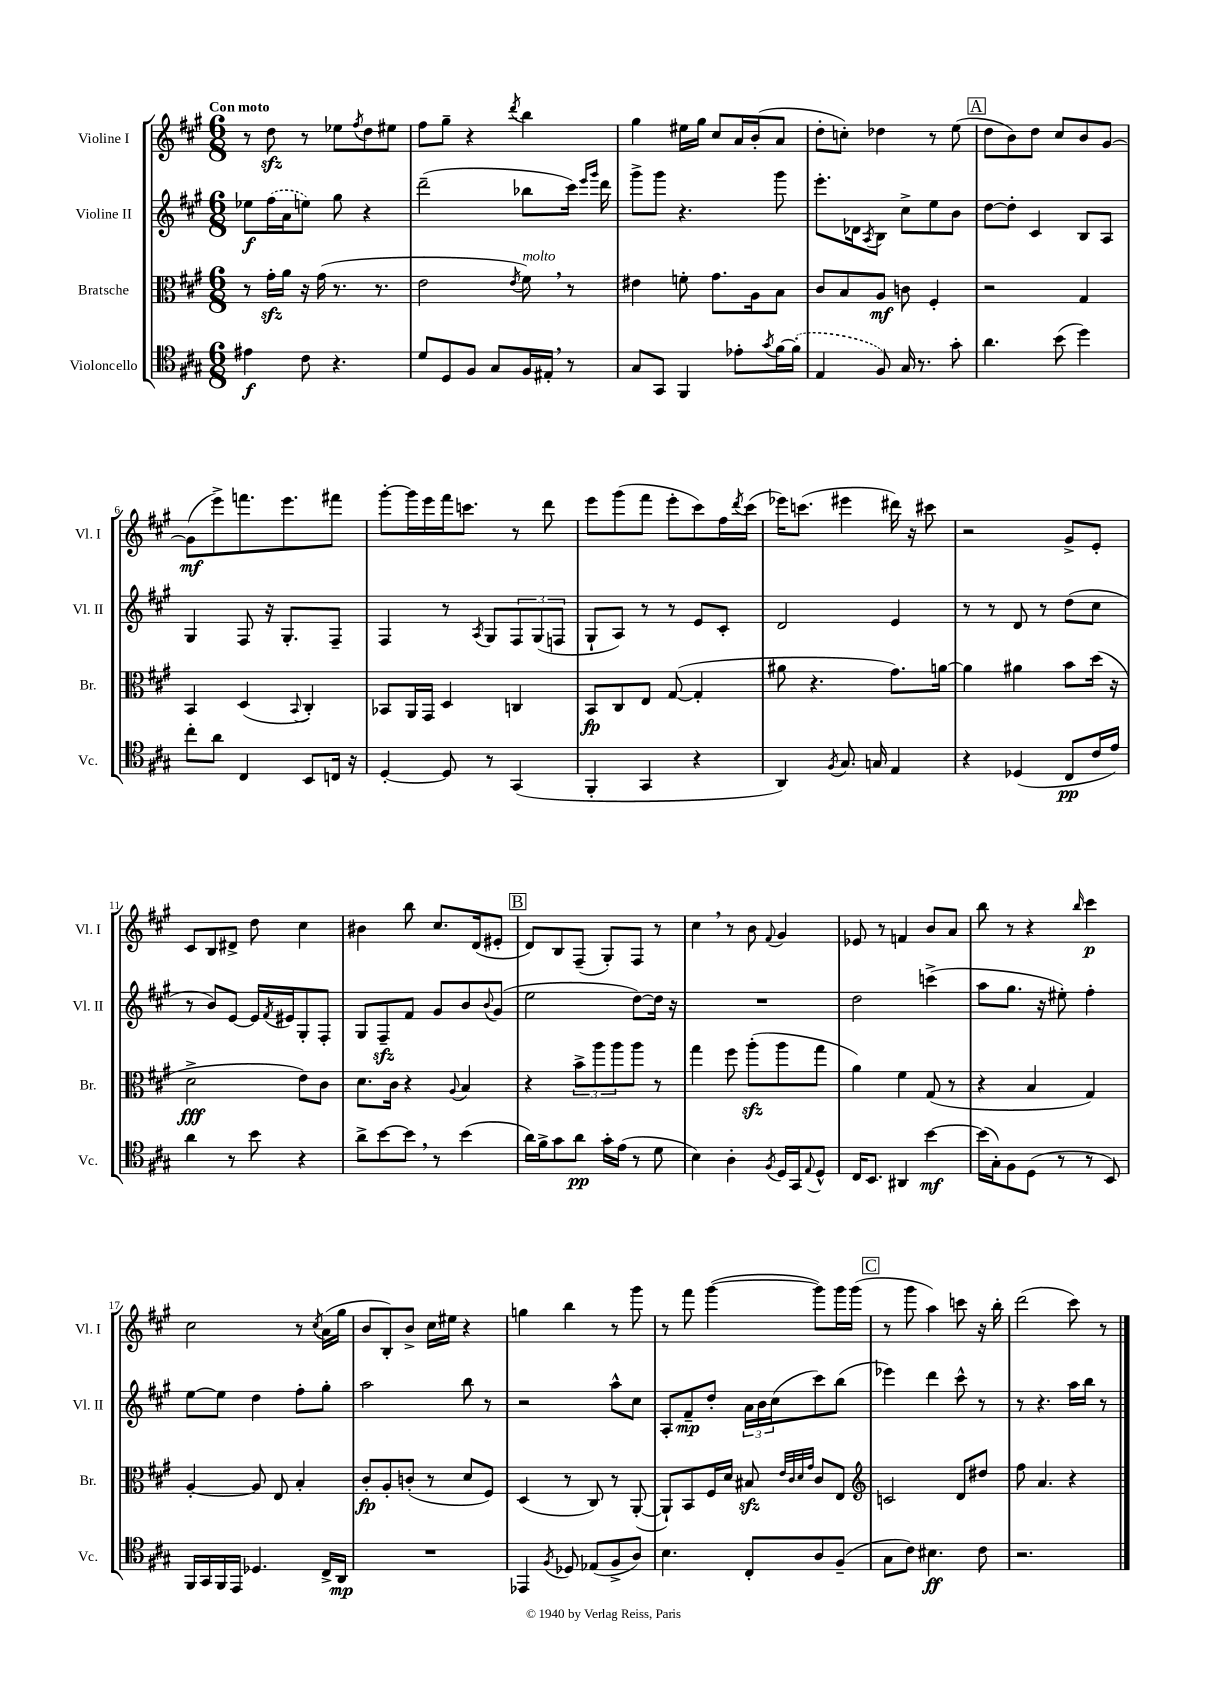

**kern	**kern	**kern	**kern
*staff4	*staff3	*staff2	*staff1
*clefC4	*clefC3	*clefG2	*clefG2
*k[f#c#g#]	*k[f#c#g#]	*k[f#c#g#]	*k[f#c#g#]
*M6/8	*M6/8	*M6/8	*M6/8
4e#\	8r	8ee-\L	8r
.	16g#'\LL	(16ff#\L	8dd\
.	16a\JJ	16a\J	.
8c#\	16r	8ee\J)	8r
.	(16g#\	.	.
4.r	8.r	8gg#\	8ee-\L
.	.	.	8qff#/
.	.	4r	8dd\
.	8.r	.	.
.	.	.	8ee#\J
=	=	=	=
8d/L	2e\	(2ddd~\	8ff#\L
8D/	.	.	8gg#~\J
8F#/J	.	.	4r
8G#/L	.	.	.
.	8qe/	.	8qddd/
16F#/L	8f#\)	8bb-\L	4bb\
16E#'/JJ	.	.	.
8r	8r	16ccc#\Jk)	.
.	.	16qqeee/LL	.
.	.	16qqggg#/JJ	.
.	.	16ddd\	.
=	=	=	=
8G#/L	4e#\	8ggg#^\L	4gg#\
8GG#/J	.	8ggg#\J	.
4FF#/	8f'\	4.r	16ee#\LL
.	.	.	16gg#\JJ
.	8.g#\L	.	8cc#/L
8e-'\L	.	.	16a/L
.	16A\k	.	(16b'/J
8qg#/	.	.	.
[16f#\L	8B\J	8ggg#\	8a/J
(16f#'\]JJ	.	.	.
=	=	=	=
4E/	8c#/L	8.eee'\L	8dd'\L
.	8B/	.	8cc'\J)
.	.	16d-\k	.
.	.	8qA/	.
8F#/)	8A/J	8B\J	4dd-\
16G#/	8c\	8cc#^\L	.
8.r	.	.	.
.	4F#'/	8ee\	8r
8g#'\	.	8b\J	(8ee\
=	=	=	=
4.a\	2r	[8dd\L	8dd\L
.	.	8dd'\]J	8b\)
.	.	4c#/	8dd\J
(8b\	.	.	8cc#/L
4dd\)	4G#/	8B/L	8b/
.	.	8A/J	[8g#/J
=	=	=	=
8cc#'\L	4BB/	4G#/	(8g#\]L
8a\J	.	.	8eee^\)
4C#/	(4D/	8F#/	8.fff\
.	.	16r	.
.	.	8.G#'/L	8.eee\
.	8qqBB/	.	.
8BB/L	4C#'/)	.	.
16C/Jk	.	8F#~/J	8fff#\J
16r	.	.	.
=	=	=	=
[4D'/	8BB-/L	4F#/	[8ggg#'\L
.	16AA/L	.	16ggg#\]L
.	16GG#/JJ	.	16eee\
8D/]	4D/	8r	16fff#\J
.	.	.	8.ccc\J
.	.	8qA/	.
8r	.	8G#/L	.
(4GG#/	4C/	12F#/	8r
.	.	(12G#/	.
.	.	.	8ddd\
.	.	12F/J	.
=	=	=	=
4FF#'/	8BB/L	8G#`/L	8eee\L
.	8C#/	8A/J)	(8ggg#\
4GG#/	8E/J	8r	8fff#\J
.	([8G#/	8r	8eee'\L
4r	4G#'/]	8e/L	8ccc#\)
.	.	8c#'/J	16ff#\L
.	.	.	8qddd/
.	.	.	(16ccc#\JJ
=	=	=	=
4AA/)	8a#\	2d/	16eee-\LK)
.	.	.	(8.ccc\J
.	4.r	.	.
8qF#/	.	.	.
8.G#/	.	.	4eee#\
16G/	.	.	.
4E/	8.g#\L)	4e/	16ddd#\)
.	.	.	16r
.	.	.	8ccc#\
.	[16a\Jk	.	.
=	=	=	=
4r	4a\]	8r	2r
.	.	8r	.
(4D-/	4a#\	8d/	.
.	.	8r	.
8C#/L	8b\L	(8dd\L	8g#^/L
16c#/L	(16dd\Jk	8cc#\J	8e'/J
16e/JJ)	16r	.	.
=	=	=	=
4a\	2d^\	8r	8c#/L
.	.	8b/L)	8B/
8r	.	[8e/J	8d#^/J
8b\	.	16e/]LL	8dd\
.	.	8qf#/	.
.	.	16e#/J	.
4r	8e\L)	8G#'/	4cc#\
.	8c#\J	8F#'/J	.
=	=	=	=
8a^\L	8.d\L	8G#/L	4b#\
[8b\	.	8F#~/	.
.	16c#\Jk	.	.
8b\]J	4r	8f#/J	8bb\
8r	.	8g#/L	8.cc#/L
.	8qqA/	.	.
(4b\	4B/	8b/	.
.	.	.	(16d/k
.	.	8qqb/	.
.	.	(8g#/J	8e#'/J
=	=	=	=
16a\LL)	4r	2ee\	8d/L)
16f#^\J	.	.	.
8g#\	.	.	8B/
8a\J	12b^\L	.	(8F#~/J
.	12aa\	.	.
16g#'\LL	.	.	8G#'/L)
.	12aa\	.	.
(16e\JJ	.	.	.
8r	8aa\J	[8dd\L)	8F#/J
8d\	8r	16dd\]Jk	8r
.	.	16r	.
=	=	=	=
4B\)	4gg#\	2.r	4cc#\
4A'\	8ff#\	.	8r
.	(8aa'\L	.	8b\
8qF#/	.	.	8qqf#/
16D/LL	8aa\	.	4g#/
16GG#/J	.	.	.
8qqE/	.	.	.
8D^^/J	8gg#\J	.	.
=	=	=	=
16C#/LK	4a\)	2dd\	8e-/
8.BB/J	.	.	.
.	.	.	8r
4AA#/	4f#\	.	4f/
[4b\	(8G#/	(4ccc^\	8b/L
.	8r	.	8a/J
=	=	=	=
(16b\]LL	4r	8aa\L	8bb\
16G#'\J)	.	.	.
8F#\	.	8.gg#\J	8r
(8D\J	4B/	.	4r
.	.	16r	.
8r	.	8ee#'\)	.
.	.	.	16qqbb/
8r	4G#/)	4ff#'\	4ccc#\
8BB/)	.	.	.
=	=	=	=
16FF#/LL	[4A'/	[8ee\L	2cc#\
16GG#/	.	.	.
16FF#/	.	8ee\]J	.
16EE/JJ	.	.	.
4.D-/	8A/]	4dd\	.
.	8E/	.	.
.	4B'/	8ff#'\L	8r
.	.	.	8qcc#/
16C#^/LL	.	8gg#'\J	(16a\LL
16AA/JJ	.	.	16gg#\JJ
=	=	=	=
2.r	8c#'/L	2aa\	8b/L
.	8A'/	.	8B'/)
.	(8c'/J	.	8b^/J
.	8r	.	16cc#\LL
.	.	.	16ee#\JJ
.	8d/L	8bb\	4r
.	8F#/J)	8r	.
=	=	=	=
4EE-/	(4D/	2r	4gg\
8qF#/	.	.	.
8D-/	8r	.	4bb\
(8E-/L	8C#/)	.	.
8F#^/	8r	8aa^^\L	8r
8A/J)	([8AA'/	8cc#\J	8ggg#\
=	=	=	=
4.B\	8AA`/]L)	8A'/L	8r
.	8BB/	8f#~/	8fff#\
.	16F#/L	8dd'/J	([4ggg#\
.	16d/JJ	.	.
8C#'/L	8B#/	24a\LL	.
.	.	24b\	.
.	.	(24cc#\J	.
.	32qqe/LLL	.	.
.	32qqc#/	.	.
.	32qqd/	.	.
.	32qqg#/JJJ	.	.
8A/	8c#/L	8ccc#\)	8ggg#\]L)
(8F#~/J	8E/J	(8bb\J	16ggg#\L
.	.	.	(16ggg#\JJ
=	=	=	=
*	*clefG2	*	*
8G#\L	2c/	4eee-\)	8r
8c#\J)	.	.	8ggg#\
4.B#\	.	4ddd\	4aa\)
.	8d/L	8ccc#^^\	8ccc\
8c#\	8dd#/J	8r	16r
.	.	.	16bb'\
=	=	=	=
2.r	8ff#\	8r	(2ddd\
.	4.a/	4.r	.
.	4r	16aa\LL	8ccc#\)
.	.	16bb\JJ	.
.	.	8r	8r
==	==	==	==
*-	*-	*-	*-
